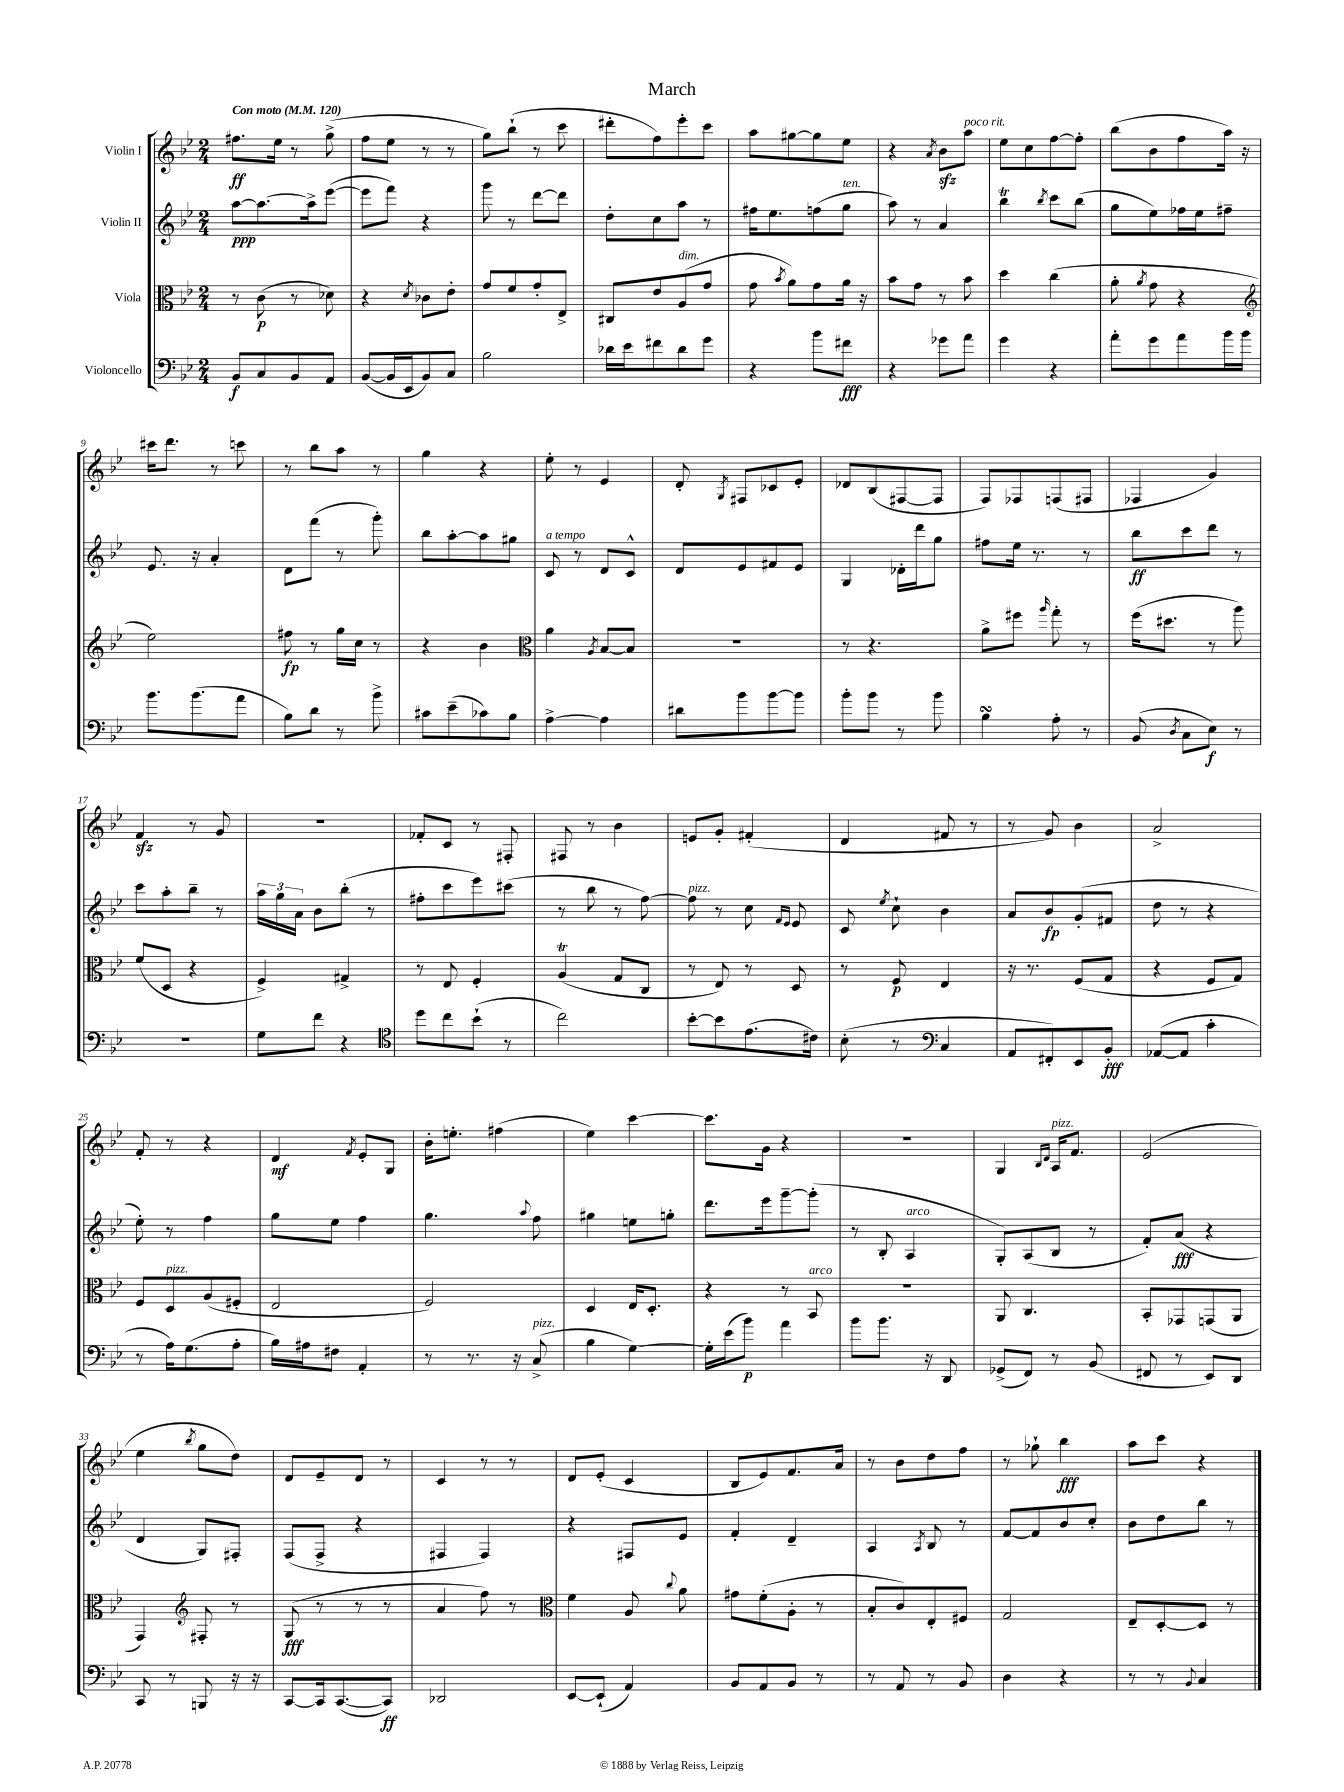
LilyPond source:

\header { title = "March" }
<<
\new StaffGroup <<
\new Staff = "s0" \with { instrumentName = "Violin I" } {
    \clef treble \key bes \major \numericTimeSignature \time 2/4 \tempo "Con moto" 4 = 120
    \autoBeamOff fis''8.[\ff ees''16] r8 g''8->( |
    f''8[ ees''8] r8 r8 |
    g''8[) bes''8]-!( r8 c'''8 |
    dis'''8[-. f''8) ees'''8-. c'''8] |
    a''8[ gis''8~ gis''8 ees''8] |
    r4 \acciaccatura { a'8 } bes'8[\sfz a''8]^\markup { \italic "poco rit." } |
    ees''8[ c''8 f''8~ f''8]-. |
    bes''8[( bes'8 f''8 a''16]) r16 |
    cis'''16[ d'''8.] r8 c'''8 |
    r8 bes''8[ a''8] r8 |
    g''4 r4 |
    ees''8-. r8 ees'4 |
    d'8-. \acciaccatura { g8 } fis8[ ces'8 ees'8]-. |
    des'8[ bes8( fis8~ fis8] |
    f8[) fes8 f8( fis8] |
    fes4 g'4) |
    f'4\sfz r8 g'8 |
    R2 |
    fes'8[-. c'8] r8 fis8-. |
    fis8 r8 bes'4 |
    e'8[ g'8]-. fis'4-.( |
    d'4 fis'8 r8 |
    r8 g'8) bes'4 |
    a'2-> |
    f'8-. r8 r4 |
    d'4\mf \acciaccatura { f'8 } ees'8[-. g8] |
    bes'16[-. e''8.]-. fis''4( |
    ees''4) c'''4~ |
    c'''8.[ g'16] r4 |
    R2 |
    g4 \grace { bes16[ d'16] } a16[^\markup { \italic "pizz." } f'8.] |
    ees'2( |
    ees''4 \acciaccatura { bes''8 } g''8[ d''8]) |
    d'8[ ees'8-- d'8] r8 |
    c'4 r8 r8 |
    d'8[ ees'8]-.( c'4 |
    bes8[ ees'8) f'8. a'16] |
    r8 bes'8[ d''8 f''8] |
    r8 ges''8-! bes''4\fff |
    a''8[ c'''8] r4 \bar "|." |
}
\new Staff = "s1" \with { instrumentName = "Violin II" } {
    \clef treble \key bes \major \numericTimeSignature \time 2/4
    \autoBeamOff a''8[~\ppp a''8.~ a''16-> ees'''8]~( |
    ees'''8[ f'''8]) r4 |
    g'''8 r8 d'''8[~ d'''8] |
    d''8[-. c''8 a''8] r8 |
    fis''16[ ees''8. f''8( g''8]^\markup { \italic "ten." } |
    a''8) r8 a'4 |
    bes''4\trill \acciaccatura { bes''8 } c'''8[ bes''8]( |
    g''8[ ees''8) fes''16 ees''16 fis''8]-- |
    ees'8. r16 a'4-. |
    d'8[ f'''8]( r8 g'''8-.) |
    bes''8[ a''8~-. a''8 gis''8] |
    c'8^\markup { \italic "a tempo" } r8 d'8[ c'8]-^ |
    d'8[ ees'8 fis'8 ees'8] |
    g4 des'16[-. d'''16 g''8] |
    fis''8[ ees''16] r8. r8 |
    bes''8[\ff c'''8 d'''8] r8 |
    c'''8[ a''8-. bes''8]-- r8 |
    \tuplet 3/2 { a''16[ g''16 a'16] } bes'8[ bes''8]-.( r8 |
    fis''8[-. c'''8 ees'''8) cis'''8]( |
    r8 bes''8 r8 f''8~) |
    f''8^\markup { \italic "pizz." } r8 c''8 \grace { f'16[ ees'16] } ees'8 |
    c'8 \acciaccatura { ees''8 } c''8-! bes'4 |
    a'8[ bes'8\fp g'8-.( fis'8] |
    d''8 r8 r4 |
    ees''8-.) r8 f''4 |
    g''8[ ees''8] f''4 |
    g''4. \appoggiatura { a''8 } f''8 |
    gis''4 e''8[ g''8]-. |
    d'''8.[ ees'''16 g'''8~-- g'''8]-.( |
    r8 bes8-. a4^\markup { \italic "arco" } |
    g8[-.) a8( bes8] r8 |
    f'8[-.) a'8]\fff( r4 |
    d'4 g8[) fis8]-. |
    f8[( f8]-> r4 |
    fis4 fis4) |
    r4 fis8[ ees'8] |
    f'4-. d'4-- |
    a4 \acciaccatura { a8 } bes8 r8 |
    f'8[~ f'8 bes'8 c''8]-. |
    bes'8[ d''8 bes''8] r8 \bar "|." |
}
\new Staff = "s2" \with { instrumentName = "Viola" } {
    \clef alto \key bes \major \numericTimeSignature \time 2/4
    \autoBeamOff r8 c'8\p( r8 des'8) |
    r4 \acciaccatura { d'8 } ces'8[ ees'8]-. |
    g'8[ f'8 g'8-. ees8]-> |
    cis8[ ees'8 a8^\markup { \italic "dim." }( g'8] |
    g'8 \acciaccatura { bes'8 } a'8[) g'8 a'16] r16 |
    bes'8[ g'8] r8 bes'8 |
    d''4 c''4( |
    a'8-. \acciaccatura { a'8 } g'8 r4 |
    \clef treble ees''2) |
    fis''8\fp r8 g''16[ c''16] r8 |
    r4 bes'4 |
    \clef alto a'4 \acciaccatura { a8 } bes8[~ bes8] |
    R2 |
    r8 r4. |
    a'8[-> fis''8] \grace { a''16 } g''8-. r8 |
    f''16[( dis''8.] r8 a''8) |
    f'8[( d8] r4 |
    f4->) gis4-> |
    r8 ees8 f4-. |
    a4\trill( g8[ c8] |
    r8 ees8) r8 d8 |
    r8 f8\p ees4 |
    r16 r8. f8[( g8] |
    r4 f8[ g8]) |
    f8[ d8^\markup { \italic "pizz." } a8( fis8]-. |
    ees2 |
    f2) |
    d4 ees16[ d8.]-. |
    r4 r8 bes,8^\markup { \italic "arco" } |
    R2 |
    a,8 c4. |
    bes,8[-. ges,8 g,8( a,8] |
    g,4) \clef treble fis8-. r8 |
    g8\fff( r8 r8 r8 |
    a'4 f''8) r8 |
    \clef alto f'4 a8 \appoggiatura { c''8 } a'8 |
    gis'8[ f'8-.( a8]-. r8 |
    bes8[-. c'8) ees8-. fis8] |
    g2 |
    ees8[-- d8~-. d8] r8 \bar "|." |
}
\new Staff = "s3" \with { instrumentName = "Violoncello" } {
    \clef bass \key bes \major \numericTimeSignature \time 2/4
    \autoBeamOff bes,8[\f c8 bes,8 a,8] |
    bes,8[~( bes,16 ees,16 bes,8) c8] |
    bes2 |
    des'16[ ees'16 fis'8 des'8 g'8] |
    r4 bes'8[ fis'8]\fff |
    r4 ges'8[ a'8] |
    g'4 r4 |
    a'8[-. g'8 a'8 bes'16 bes'16] |
    bes'8.[ bes'8.( a'8] |
    bes8[) d'8] r8 bes'8-> |
    cis'8[ ees'8--( ces'8) bes8] |
    a4~-> a4 |
    dis'8[ bes'8 bes'8~ bes'8] |
    bes'8[-. bes'8] r8 bes'8 |
    bes4\turn a8-. r8 |
    bes,8( \acciaccatura { d8 } c8[ ees8]\f) r8 |
    r2 |
    g8[ f'8] r4 |
    \clef tenor d''8[ c''8 bes'8]-!( r8 |
    c''2) |
    bes'8[~-. bes'8 ees'8.( cis'16]) |
    bes8-.( r8 \clef bass c4 |
    a,8[ fis,8-.) ees,8 bes,8]-.\fff |
    aes,8[~( aes,8] c'4-. |
    r8 a16[) g8.( a8]-. |
    bes16[) ais16 fis8] a,4-. |
    r8 r8. r16 c8->^\markup { \italic "pizz." }( |
    bes4 g4~) |
    g16[-. ees'16( bes'8]\p) a'4 |
    bes'8[ bes'8.] r16 d,8 |
    ges,8[->( f,8]) r8 bes,8( |
    fis,8 r8 ees,8[) d,8] |
    c,8 r8 b,,8 r16 r16 |
    c,8[~ c,16 c,8.~( c,8]\ff) |
    des,2 |
    ees,8[~ ees,8]-!( a,4) |
    bes,8[ a,8 bes,8] r8 |
    r8 a,8 r8 bes,8 |
    d4 r4 |
    r8 r8 \appoggiatura { bes,8 } c4 \bar "|." |
}
>>
>>
